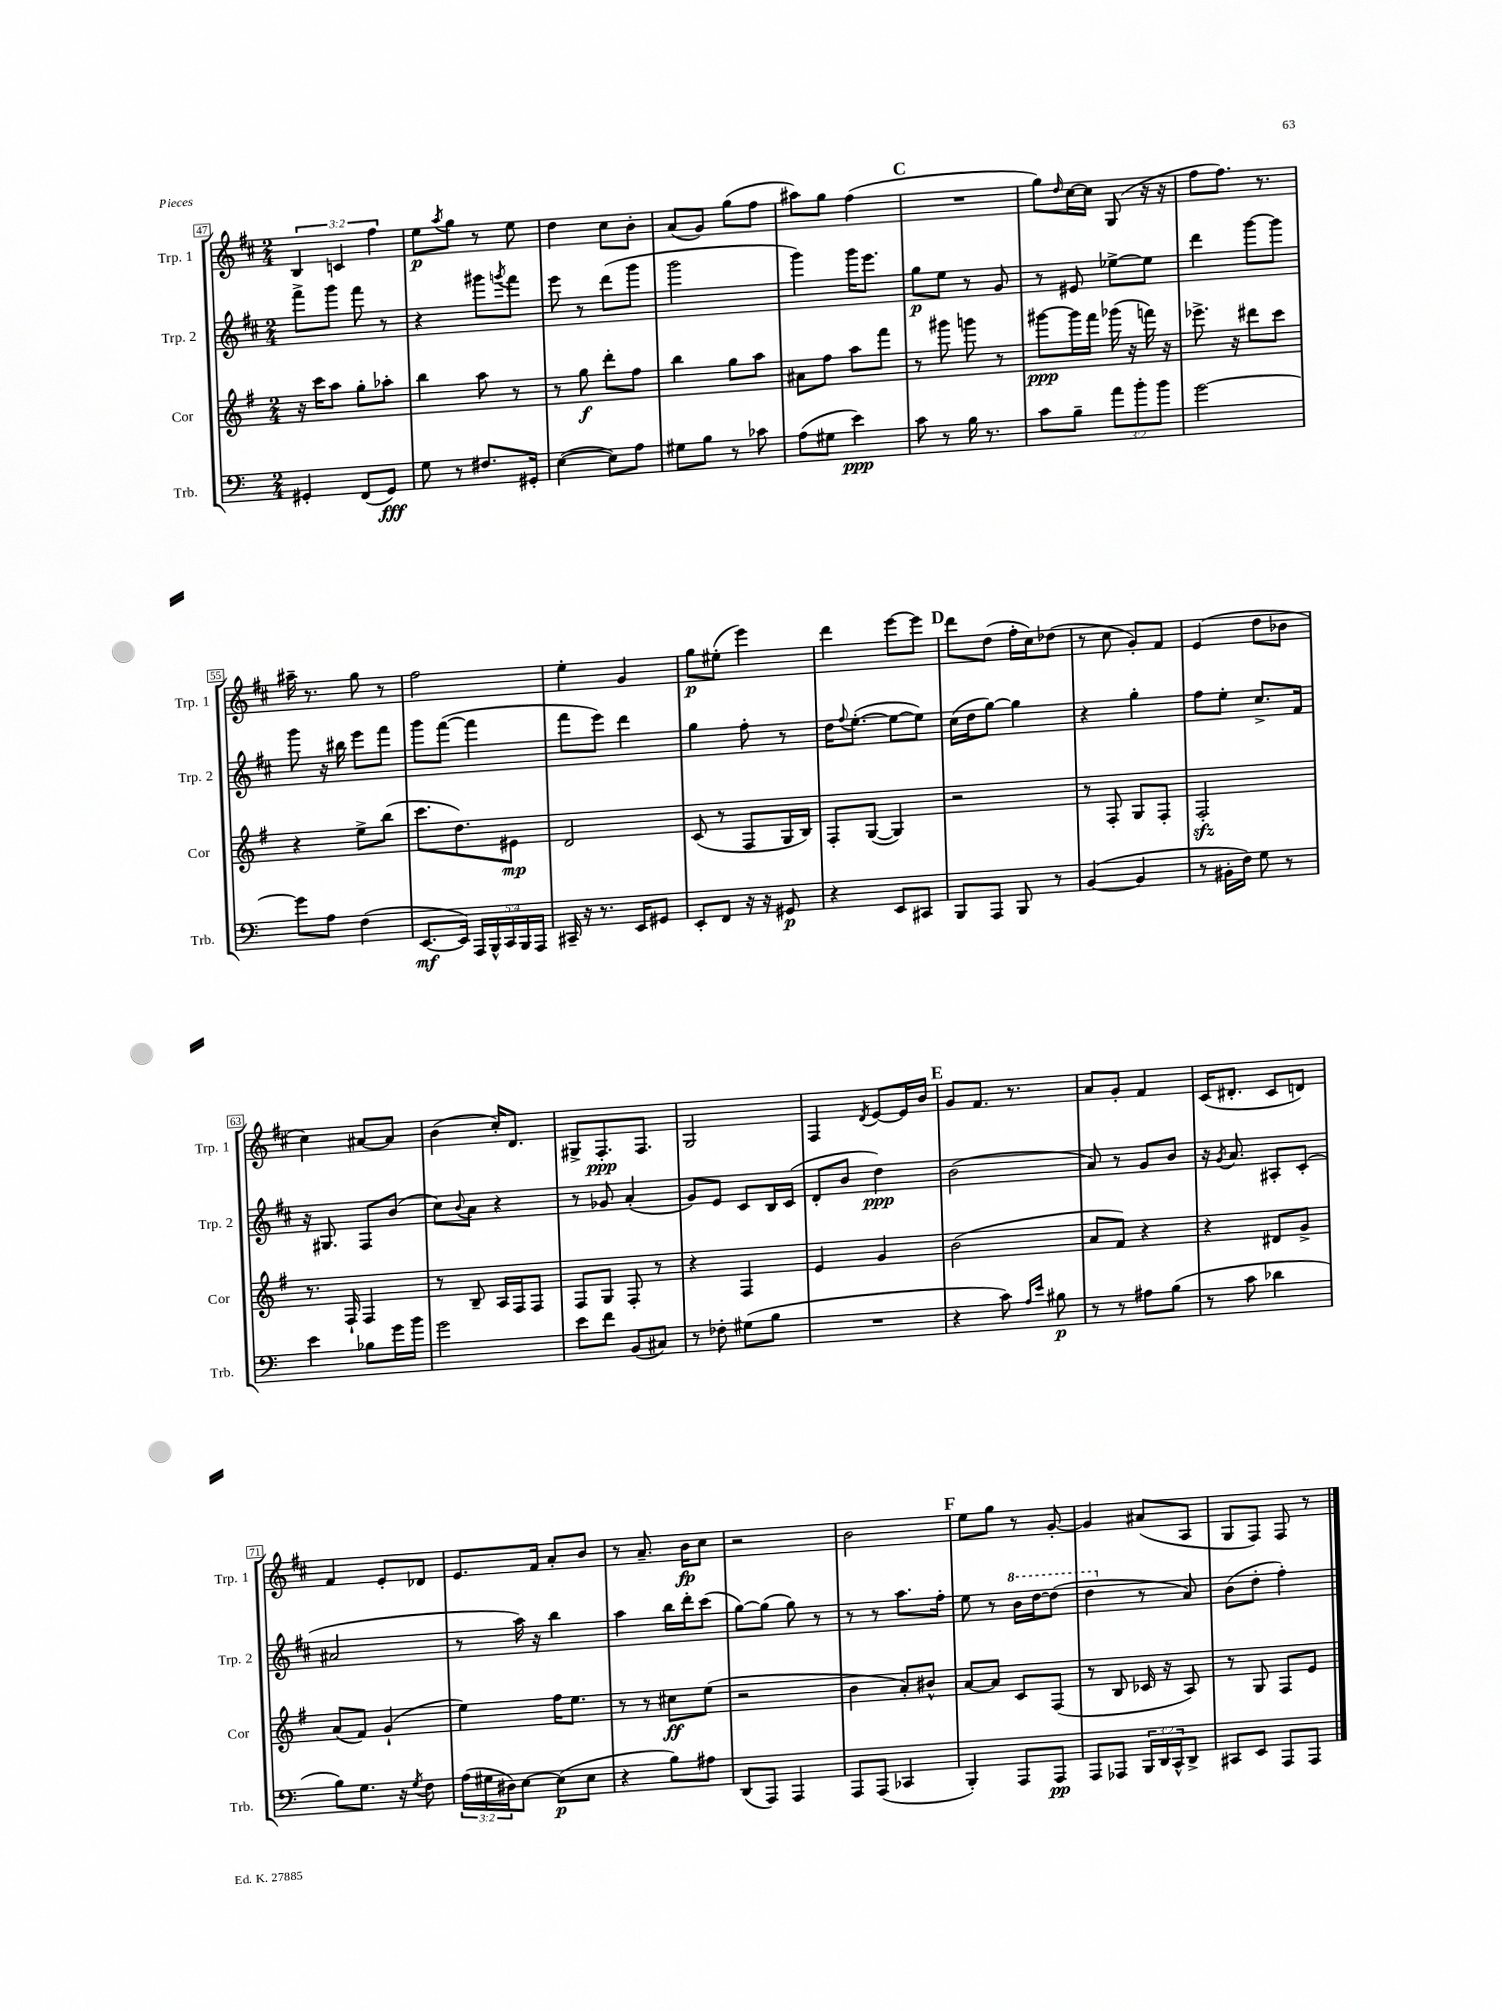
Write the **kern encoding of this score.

**kern	**kern	**kern	**kern
*staff4	*staff3	*staff2	*staff1
*clefF4	*clefG2	*clefG2	*clefG2
*k[]	*k[f#]	*k[f#c#]	*k[f#c#]
*M2/4	*M2/4	*M2/4	*M2/4
4GG#'	16r	8fff#^	6B
.	16ccc	.	.
.	8aa	8ggg	.
.	.	.	6c
(8FF	8gg'	8fff#	.
.	.	.	6ff#
8GG#)	8aa-'	8r	.
=	=	=	=
8G	4bb	4r	8ee
.	.	.	8qaa
8r	.	.	8gg
8.F#	8aa	8ggg#	8r
.	.	8qggg	.
.	8r	8fff#	8ee
16GG#'	.	.	.
=	=	=	=
([4E	8r	8eee	4dd
.	8gg	8r	.
8E])	8ddd'	(8ddd	8cc#
8A	8ff#	8ggg	8b'
=	=	=	=
8G#	4bb	2ggg	(8a
8B	.	.	8g)
8r	8gg	.	(8gg
8c-	8aa	.	8ff#
=	=	=	=
(8A	8a#	4ggg)	8aa#)
8G#	8ff#	.	8gg
4e)	8aa	16ggg	(4ff#
.	.	8.eee	.
.	8fff#	.	.
=	=	=	=
8c	8r	8gg	2r
8r	8ggg#	8ee	.
16B	8ggg	8r	.
8.r	.	.	.
.	8r	8g	.
=	=	=	=
8c	[8ggg#	8r	8gg)
.	.	.	16qqdd
8B~	16ggg#]	8e#	[16cc#
.	16fff#	.	16cc#]
12a	(16ggg-	[8ee-^	(8G
.	16r	.	.
12b'	.	.	.
.	16fff)	8ee-]	16r
12b	.	.	.
.	16r	.	16r
=	=	=	=
[2g	8.eee-^	4ddd	8ff#
.	.	.	8.ff#)
.	16r	.	.
.	8ddd#	[8ggg	.
.	.	.	8.r
.	8ccc	8ggg]	.
=	=	=	=
8g]	4r	8ggg	16aa#~
.	.	.	8.r
8A	.	16r	.
.	.	16bb#	.
(4F	8ee^	8eee	8gg
.	(8bb	8fff#	8r
=	=	=	=
[8.EE	8.ccc	8ggg	2ff#
.	.	([8fff#	.
16EE])	8.dd)	.	.
20AAA	.	4fff#]	.
20BBB^^	.	.	.
20CC	.	.	.
.	8e#	.	.
20BBB	.	.	.
20AAA	.	.	.
=	=	=	=
16CC#~	2d	8fff#	4ee'
16r	.	.	.
8.r	.	8eee)	.
.	.	4ddd	4g
16EE	.	.	.
8GG#	.	.	.
=	=	=	=
8EE'	(8c	4gg	8gg
8FF	8r	.	(8ee#'
16r	8F#	8ff#'	4eee)
16r	.	.	.
8GG#	16G	8r	.
.	16B)	.	.
=	=	=	=
4r	8F#'	16dd	4ddd
.	.	8qqff#	.
.	.	([8.ee'	.
.	([8G	.	.
8EE	4G])	8ee_	[8eee
8CC#	.	8ee])	8eee]
=	=	=	=
8BBB	2r	(16cc#	8ddd
.	.	16dd	.
8AAA	.	[8gg)	(8dd
8BBB	.	4gg]	16ff#'
.	.	.	16cc#)
8r	.	.	(8dd-
=	=	=	=
([4BB	8r	4r	8r
.	8F#'	.	8cc#
4BB]	8G	4gg'	8g')
.	8F#'	.	8f#
=	=	=	=
8r	2F#'	8ff#	(4e
16BB#'	.	8ee'	.
16F)	.	.	.
8G	.	8.cc#^	8dd
8r	.	.	8b-
.	.	16f#	.
=	=	=	=
4e	8.r	16r	4cc#)
.	.	8.G#	.
.	16F#`	.	.
8B-	4F#	8F#	[8a#
16g	.	(8b	8a#]
16b	.	.	.
=	=	=	=
2g	8r	8cc#)	(4b
.	.	8qqb	.
.	8B~	8a	.
.	16A	4r	16cc#')
.	16F#	.	8.d
.	8F#	.	.
=	=	=	=
8e	8F#	8r	8G#^
8f	8G	8g-	8.F#'
(8BB	8F#'	(4a'	.
.	.	.	8.F#
8C#)	8r	.	.
=	=	=	=
8r	4r	8g)	2G
8F-'	.	8e	.
(8G#	4F#	8c#	.
8B	.	16B	.
.	.	(16c#	.
=	=	=	=
2r	4e	8d'	4F#
.	.	8b	.
.	.	.	8qd
.	4g	4dd)	[8e
.	.	.	16e]
.	.	.	16b
=	=	=	=
4r	(2b	(2b	8g
.	.	.	8.f#
8c)	.	.	.
.	.	.	8.r
16qqA	.	.	.
16qqe	.	.	.
8B#	.	.	.
=	=	=	=
8r	8a	8a)	8a
8r	8f#)	8r	8g'
8A#	4r	8g	4f#
(8B	.	8b	.
=	=	=	=
8r	4r	16r	(16c#
.	.	8qg	.
.	.	8.a	8.d#'
8c	.	.	.
4d-	8d#	8A#'	8c#
.	8g^	(8c#'	8d)
=	=	=	=
8B)	(8a	2a#	4f#
8.G	8f#)	.	.
.	(4g`	.	8e'
16r	.	.	.
8qG	.	.	.
8F	.	.	8d-
=	=	=	=
(24A	4ee)	8r	8.e
24G#	.	.	.
24D#)	.	.	.
[8E	.	16aa)	.
.	.	16r	16f#
(8E]	16ff#	4bb	8a'
.	8.ee	.	.
8E	.	.	8b
=	=	=	=
4r	8r	4aa	8r
.	8r	.	8.a~
8B)	8cc#	16bb	.
.	.	16ddd'	16b
8A#	(8ee	(8ccc#	8cc#
=	=	=	=
(8DD	2r	[8gg)	2r
8AAA)	.	(8gg]	.
4AAA	.	8gg)	.
.	.	8r	.
=	=	=	=
8AAA	4b	8r	2b
(8AAA	.	8r	.
4CC-	8a')	8.aa	.
.	8b#^^	.	.
.	.	16ff#'	.
=	=	=	=
4BBB')	[8a	8ee	8ee
.	8a]	8r	8gg
8AAA	8c	16bb	8r
.	.	[16ddd	.
8AAA	(8F#	(8ddd]	[8g'
=	=	=	=
8AAA	8r	4ddd	4g]
8AAA-	8B	.	.
24BBB	16c-	8r	(8a#
24DD	.	.	.
.	16r	.	.
24CC^^	.	.	.
8DD^	8A)	8a)	8A
=	=	=	=
8CC#	8r	(8b	8G
8EE	8G	8dd'	8F#)
8AAA	8F#	4ff#')	8F#
8AAA	8e	.	8r
==	==	==	==
*-	*-	*-	*-
